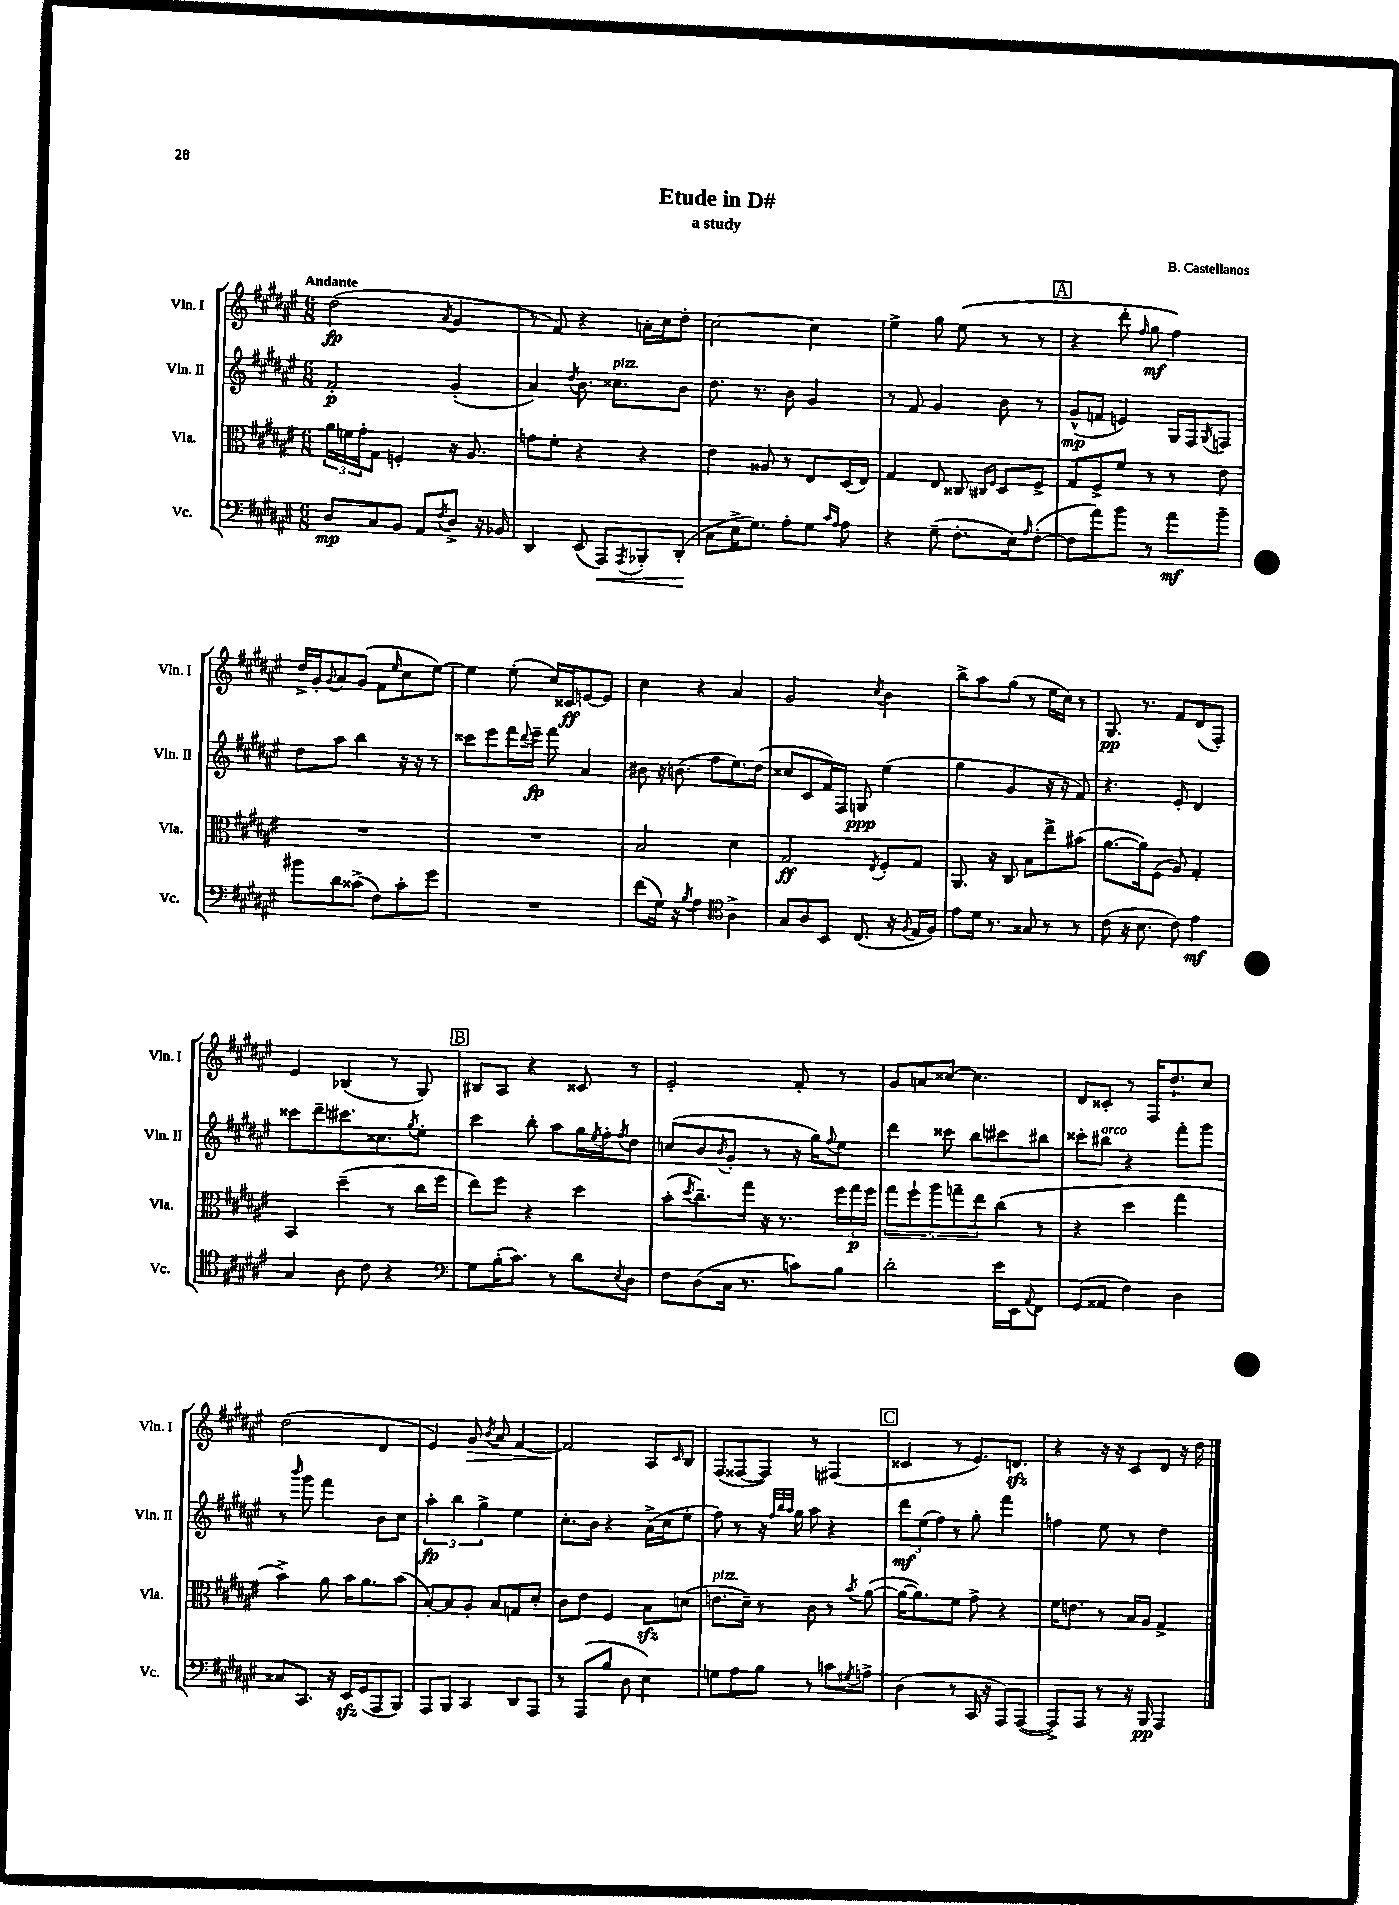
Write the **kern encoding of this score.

**kern	**dynam	**kern	**dynam	**kern	**dynam	**kern	**dynam
*part4	*part4	*part3	*part3	*part2	*part2	*part1	*part1
*staff4	*staff4	*staff3	*staff3	*staff2	*staff2	*staff1	*staff1
*I"Vc.	*	*I"Vla.	*	*I"Vln. II	*	*I"Vln. I	*
*I'Vc.	*	*I'Vla.	*	*I'Vln. II	*	*I'Vln. I	*
*clefF4	*	*clefC3	*	*clefG2	*	*clefG2	*
*k[f#c#g#d#a#e#]	*	*k[f#c#g#d#a#e#]	*	*k[f#c#g#d#a#e#]	*	*k[f#c#g#d#a#e#]	*
*M6/8	*	*M6/8	*	*M6/8	*	*M6/8	*
=1	=1	=1	=1	=1	=1	=1	=1
!	!	!	!	!	!	!LO:TX:a:B:t=Andante	!
8D#/L	mp	24a#\LL	.	2f#'/	p	(2dd#\	fp
.	.	24fn\	.	.	.	.	.
.	.	24g#'\J	.	.	.	.	.
8C#/	.	8G#\J	.	.	.	.	.
8BB/J	.	4Fn'/	.	.	.	.	.
8AA#/L	.	.	.	.	.	.	.
8qF#/	.	.	.	.	.	8qa#/	.
8D#^/J	.	16r	.	(4g#'/	.	4g#/	.
.	.	8.A#/	.	.	.	.	.
16r	.	.	.	.	.	.	.
16BB-X/	.	.	.	.	.	.	.
=2	=2	=2	=2	=2	=2	=2	=2
4DD#/	.	8gn\L	.	4a#/)	.	8r	.
.	.	8f#'\J	.	.	.	8f#/)	.
.	.	.	.	8qdd#/	.	.	.
(8EE#/	.	4r	.	8.b\	.	4r	.
!	!LO:HP:b	!	!	!	!	!	!
8AAA#/L)	<	.	.	.	.	.	.
!	!	!	!	!LO:TX:a:i:t=pizz.	!	!	!
.	.	.	.	8.cc##X\L	.	.	.
8qAAA#/	.	.	.	.	.	.	.
8BBB-X'/	.	4r	.	.	.	16an'\LL	.
.	.	.	.	.	.	16cc#\J	.
(8DD#'/J	.	.	.	8b\J	.	8dd#'\J	.
.	[	.	.	.	.	.	.
=3	=3	=3	=3	=3	=3	=3	=3
8C#\L	.	4e#\	.	8.dd#\	.	[2cc#\	.
16E#^\K	.	.	.	.	.	.	.
8.G#\J)	.	.	.	8.r	.	.	.
.	.	8A##X/	.	.	.	.	.
8A#'\L	.	8r	.	8b\	.	.	.
8G#\J	.	8E#/L	.	4g#/	.	4cc#\]	.
16qqc#/LL	.	.	.	.	.	.	.
16qqA#/JJ	.	.	.	.	.	.	.
8A#\	.	(16D#/L	.	.	.	.	.
.	.	16E#/JJ)	.	.	.	.	.
=4	=4	=4	=4	=4	=4	=4	=4
4r	.	4G#/	.	8r	.	4ee#^\	.
.	.	.	.	8f#/	.	.	.
(8G#~\	.	8E#/	.	4g#/	.	8gg#\	.
8.F#'\L	.	8C##X/	.	.	.	(8ee#\	.
.	.	16qqC#X/LL	.	.	.	.	.
.	.	16qqF#/JJ	.	.	.	.	.
.	.	8D#/L	.	8b\	.	8r	.
16E#\k)	.	.	.	.	.	.	.
16qqA#/	.	.	.	.	.	.	.
([8F#'\J	.	8F#^/J	.	8r	.	8r	.
!!LO:REH:place=s1:t=A
=5	=5	=5	=5	=5	=5	=5	=5
8F#\L]	.	8G#/L	.	(8g#^^/L	mp	4r	.
8a#\)	.	8F#^/	.	8fn/J	.	.	.
8b\J	.	8f#/J	.	4en/)	.	8ddd#'\	.
.	.	.	.	.	.	16qqff#/	.
8r	.	8r	.	.	.	8gg#\	mf
8a#\L	mf	8r	.	16G#/LL	.	4ff#\)	.
.	.	.	.	16F#/J	.	.	.
.	.	.	.	8qG#/	.	.	.
8b~\J	.	8e#\	.	8Fn/J	.	.	.
!!LO:LB:g=z
=6	=6	=6	=6	=6	=6	=6	=6
8b#X\L	.	2.r	.	8dd#\L	.	16dd#^/LL	.
.	.	.	.	.	.	16g#'/J	.
.	.	.	.	.	.	8qqg#/	.
8d#\	.	.	.	8aa#\J	.	8a#/	.
(8c##X^\J	.	.	.	4bb\	.	(8g#/J	.
8F#\L)	.	.	.	.	.	8f#\L	.
.	.	.	.	.	.	16qqee#/	.
8c##'\	.	.	.	16r	.	8cc#\	.
.	.	.	.	16r	.	.	.
8g#\J	.	.	.	8r	.	[8ee#\J)	.
=7	=7	=7	=7	=7	=7	=7	=7
2.r	.	2.r	.	8ccc##X\L	.	4ee#\]	.
.	.	.	.	8eee#\	.	.	.
.	.	.	.	16fff#\L	.	(8ee#'\	.
.	.	.	.	8qqddd#/	.	.	.
.	.	.	.	16eee#~\JJ	fp	.	.
.	.	.	.	8fff#\	.	16cc#/LL)	.
.	.	.	.	.	.	16c##X/J	ff
.	.	.	.	4a#/	.	[8en/	.
.	.	.	.	.	.	8e/J]	.
=8	=8	=8	=8	=8	=8	=8	=8
(8f#\L	.	2B/	.	8b#X\	.	4cc#\	.
16G#\Jk)	.	.	.	16r	.	.	.
16r	.	.	.	(8.bn\	.	.	.
8qB/	.	.	.	.	.	.	.
4A#\	.	.	.	.	.	4r	.
.	.	.	.	8ff#\L	.	.	.
*clefC4	*	*	*	*	*	*	*
4A#^\	.	4d#\	.	8.ee#\)	.	4a#/	.
.	.	.	.	(16dd#\Jk	.	.	.
=9	=9	=9	=9	=9	=9	=9	=9
8G#/L	.	2G#/	ff	8cc##X/L	.	2g#/	.
8A#/	.	.	.	8c#/	.	.	.
8BB/J	.	.	.	16f#/L)	.	.	.
.	.	.	.	16F#/JJ	.	.	.
(8.C#/	.	.	.	8Gn/	ppp	.	.
.	.	8qE#/	.	.	.	8qcc#/	.
.	.	8F#'/L	.	(4ee#\	.	4b\	.
16r	.	.	.	.	.	.	.
8qF#/	.	.	.	.	.	.	.
16E#/LL	.	8G#/J	.	.	.	.	.
16F#/JJ)	.	.	.	.	.	.	.
=10	=10	=10	=10	=10	=10	=10	=10
8e#\L	.	8.AA#/	.	4gg#\	.	8bb^\L	.
16d#\Jk	.	.	.	.	.	8aa#\	.
8.r	.	16r	.	.	.	.	.
.	.	8C#/	.	4g#/	.	(8gg#\J	.
8G##X/	.	8B\L	.	.	.	8r	.
8r	.	8ee#^\	.	16r	.	16ee#\LL	.
.	.	.	.	16r	.	16cc#\JJ)	.
8r	.	(8b#X\J	.	8f#/)	.	8r	.
=11	=11	=11	=11	=11	=11	=11	=11
(8c#\	.	[8.a#\L	.	4.r	.	8.G#/	pp
16r	.	.	.	.	.	.	.
8.B\	.	16a#\k])	.	.	.	8.r	.
.	.	(8F#\J	.	.	.	.	.
8c#\)	.	8A#/)	.	8e#'/	.	8f#/L	.
4e#\	mf	4G#'/	.	4d#/	.	(8d#/	.
.	.	.	.	.	.	8F#'/J)	.
!!LO:LB:g=z
=12	=12	=12	=12	=12	=12	=12	=12
4G#/	.	4BB/	.	8ccc##X\L	.	4e#/	.
.	.	.	.	8ddd#~\	.	.	.
8A#\	.	(4dd#~\	.	8.ccc#X\	.	(4B-X/	.
8c#\	.	.	.	.	.	.	.
.	.	.	.	8.cc##X\	.	.	.
4r	.	8r	.	.	.	8r	.
.	.	.	.	8qgg#/	.	.	.
.	.	16cc#\LL	.	8ee#'\J	.	8G#/)	.
.	.	16ff#\JJ	.	.	.	.	.
!!LO:REH:place=s1:t=B
=13	=13	=13	=13	=13	=13	=13	=13
*clefF4	*	*	*	*	*	*	*
8G#\L	.	8ee#\L)	.	4ccc#\	.	8B#X/L	.
(16B'\K	.	8ff#\J	.	.	.	8A#/J	.
8.c#\J)	.	.	.	.	.	.	.
.	.	4r	.	8bb'\	.	4r	.
8r	.	.	.	8aa#\L	.	.	.
8d#\L	.	4dd#\	.	16gg#\L	.	8c##X/	.
.	.	.	.	8qee#/	.	.	.
.	.	.	.	16ff#'\J	.	.	.
8qE#/	.	.	.	8qff#/	.	.	.
8D#\J	.	.	.	8dd#\J	.	8r	.
=14	=14	=14	=14	=14	=14	=14	=14
8F#\L	.	(8b'\L	.	(8ccn/L	.	2e#'/	.
.	.	8qdd#/	.	.	.	.	.
(8D#\	.	8.cc#~\)	.	8b/	.	.	.
.	.	.	.	8qb/	.	.	.
16C#\Jk	.	.	.	8g#'/J	.	.	.
8.r	.	16gg#\Jk	.	.	.	.	.
.	.	16r	.	8r	.	.	.
.	.	8.r	.	.	.	.	.
8cn\L)	.	.	.	16r	.	8f#'/	.
.	.	.	.	16gg#\KL)	.	.	.
.	.	.	.	8qqff#/	.	.	.
8B\J	.	24ff#\LL	.	8ee#\J	.	8r	.
.	.	24gg#\	p	.	.	.	.
.	.	24ff#\JJ	.	.	.	.	.
=15	=15	=15	=15	=15	=15	=15	=15
2d#'\	.	10gg#\L	.	4ddd#\	.	8g#/L	.
.	.	10ff#`\	.	.	.	.	.
.	.	.	.	.	.	8an/	.
.	.	10aa#\	.	.	.	.	.
.	.	.	.	8ccc##X\	.	[8cc##X/J	.
.	.	10ggn~\	.	.	.	.	.
.	.	.	.	8bb\L	.	4.cc##\]	.
.	.	10ee#\	.	.	.	.	.
16e#\LL	.	(8cc#\J	.	8ccc#X\	.	.	.
16EE#\J	.	.	.	.	.	.	.
8qqAA#/	.	.	.	.	.	.	.
8FF#\J	.	8r	.	8bb#X\J	.	.	.
=16	=16	=16	=16	=16	=16	=16	=16
(8GG#/L	.	4r	.	8ccc##X'\L	.	8d#/L	.
!	!	!	!	!LO:TX:a:i:t=arco	!	!	!
8AA##X/J	.	.	.	8bb#X\J	.	8c##X'/J	.
4F#\)	.	4dd#\	.	4r	.	8r	.
.	.	.	.	.	.	16F#/KL	.
.	.	.	.	.	.	8.dd#`/	.
4D#\	.	4gg#\	.	8fff#'\L	.	.	.
.	.	.	.	8ggg#\J	.	8cc#/J	.
!!LO:LB:g=z
=17	=17	=17	=17	=17	=17	=17	=17
8C##X/L	.	4b^\)	.	8r	.	(2dd#\	.
.	.	.	.	16qqbbb/	.	.	.
8.CC#/J	.	.	.	8ggg#\	.	.	.
.	.	8a#\	.	4fff#\	.	.	.
16r	.	.	.	.	.	.	.
16EE#zz/LL	.	16b\KL	.	.	.	.	.
(16GG#/J	.	8.a#\	.	.	.	.	.
8AAA#/	.	.	.	8b\L	.	4d#/	.
8BBB/J)	.	(8b\J	.	8cc#\J	.	.	.
=18	=18	=18	=18	=18	=18	=18	=18
8AAA#/L	.	[8B'/L)	.	6aa#'\	fp	4e#/)	.
8BBB/J	.	8B/]	.	.	.	.	.
.	.	.	.	6bb\	.	.	.
!	!	!	!	!	!	!	!LO:HP:b
4CC#/	.	8A#'/J	.	.	.	8g#/	>
.	.	.	.	6gg#^\	.	.	.
.	.	.	.	.	.	8qb/	.
.	.	8B/L	.	.	.	8a#/	.
8DD#/L	.	8Gn/	.	4ee#\	.	[4f#/	.
8AAA#/J	.	8d#'/J	.	.	.	.	.
=19	=19	=19	=19	=19	=19	=19	=19
8r	.	8c#\L	.	8.cc#'\L	.	2f#/]	.
(8AAA#/L	.	8e#\J	.	.	.	.	.
.	.	.	.	16b\Jk	.	.	.
8B/J	.	4F#/	.	4r	.	.	.
8D#\	.	.	.	.	.	.	.
4E#\)	.	8Bzz\L	.	(16a#^\LL	.	8A#/L	]
.	.	.	.	16cc#\J	.	.	.
.	.	.	.	.	.	16qqc#/	.
.	.	(8dn\J	.	8ee#'\J	.	8B/J	.
=20	=20	=20	=20	=20	=20	=20	=20
!	!	!LO:TX:a:i:t=pizz.	!	!	!	!	!
8Gn\L	.	8.en\L	.	8ff#\)	.	(8F#/L	.
8A#\	.	.	.	8r	.	[8F##X/	.
.	.	16d#~\Jk)	.	.	.	.	.
8B\J	.	8r	.	16r	.	8F##/J])	.
.	.	.	.	32qqff#/LLL	.	.	.
.	.	.	.	32qqbb/	.	.	.
.	.	.	.	32qqaa#/JJJ	.	.	.
.	.	.	.	16gg#\	.	.	.
8r	.	8c#\	.	8aa#\	.	8r	.
8cn\L	.	8r	.	4r	.	(4F#X/	.
8qG#X/	.	8qb/	.	.	.	.	.
8An^\J	.	([8a#\	.	.	.	.	.
!!LO:REH:place=s1:t=C
=21	=21	=21	=21	=21	=21	=21	=21
(4D#\	.	16a#\KL_	.	12ddd#\L	mf	4c##X/	.
.	.	8.a#\])	.	.	.	.	.
.	.	.	.	(12ee#\	.	.	.
.	.	.	.	12ff#\J)	.	.	.
8r	.	8f#\J	.	8r	.	8r	.
16CC#/	.	8g#^\	.	8gg#'\	.	8.e#/L)	.
16r	.	.	.	.	.	.	.
8AAA#/L)	.	4r	.	4fff#\	.	.	.
.	.	.	.	.	.	8.dnzz/J	.
([8AAA#/J	.	.	.	.	.	.	.
=22	=22	=22	=22	=22	=22	=22	=22
8AAA#^/L])	.	16f#\KL	.	4ffn\	.	4r	.
.	.	8.en\J	.	.	.	.	.
8AAA#/J	.	.	.	.	.	.	.
8r	.	8r	.	8ee#\	.	16r	.
.	.	.	.	.	.	16r	.
16r	.	16B/LL	.	8r	.	8c#/L	.
16BBB/	pp	16A#/JJ	.	.	.	.	.
4AAA#/	.	4G#^/	.	4dd#\	.	8d#/J	.
.	.	.	.	.	.	16r	.
.	.	.	.	.	.	16dd#\	.
==	==	==	==	==	==	==	==
*-	*-	*-	*-	*-	*-	*-	*-
